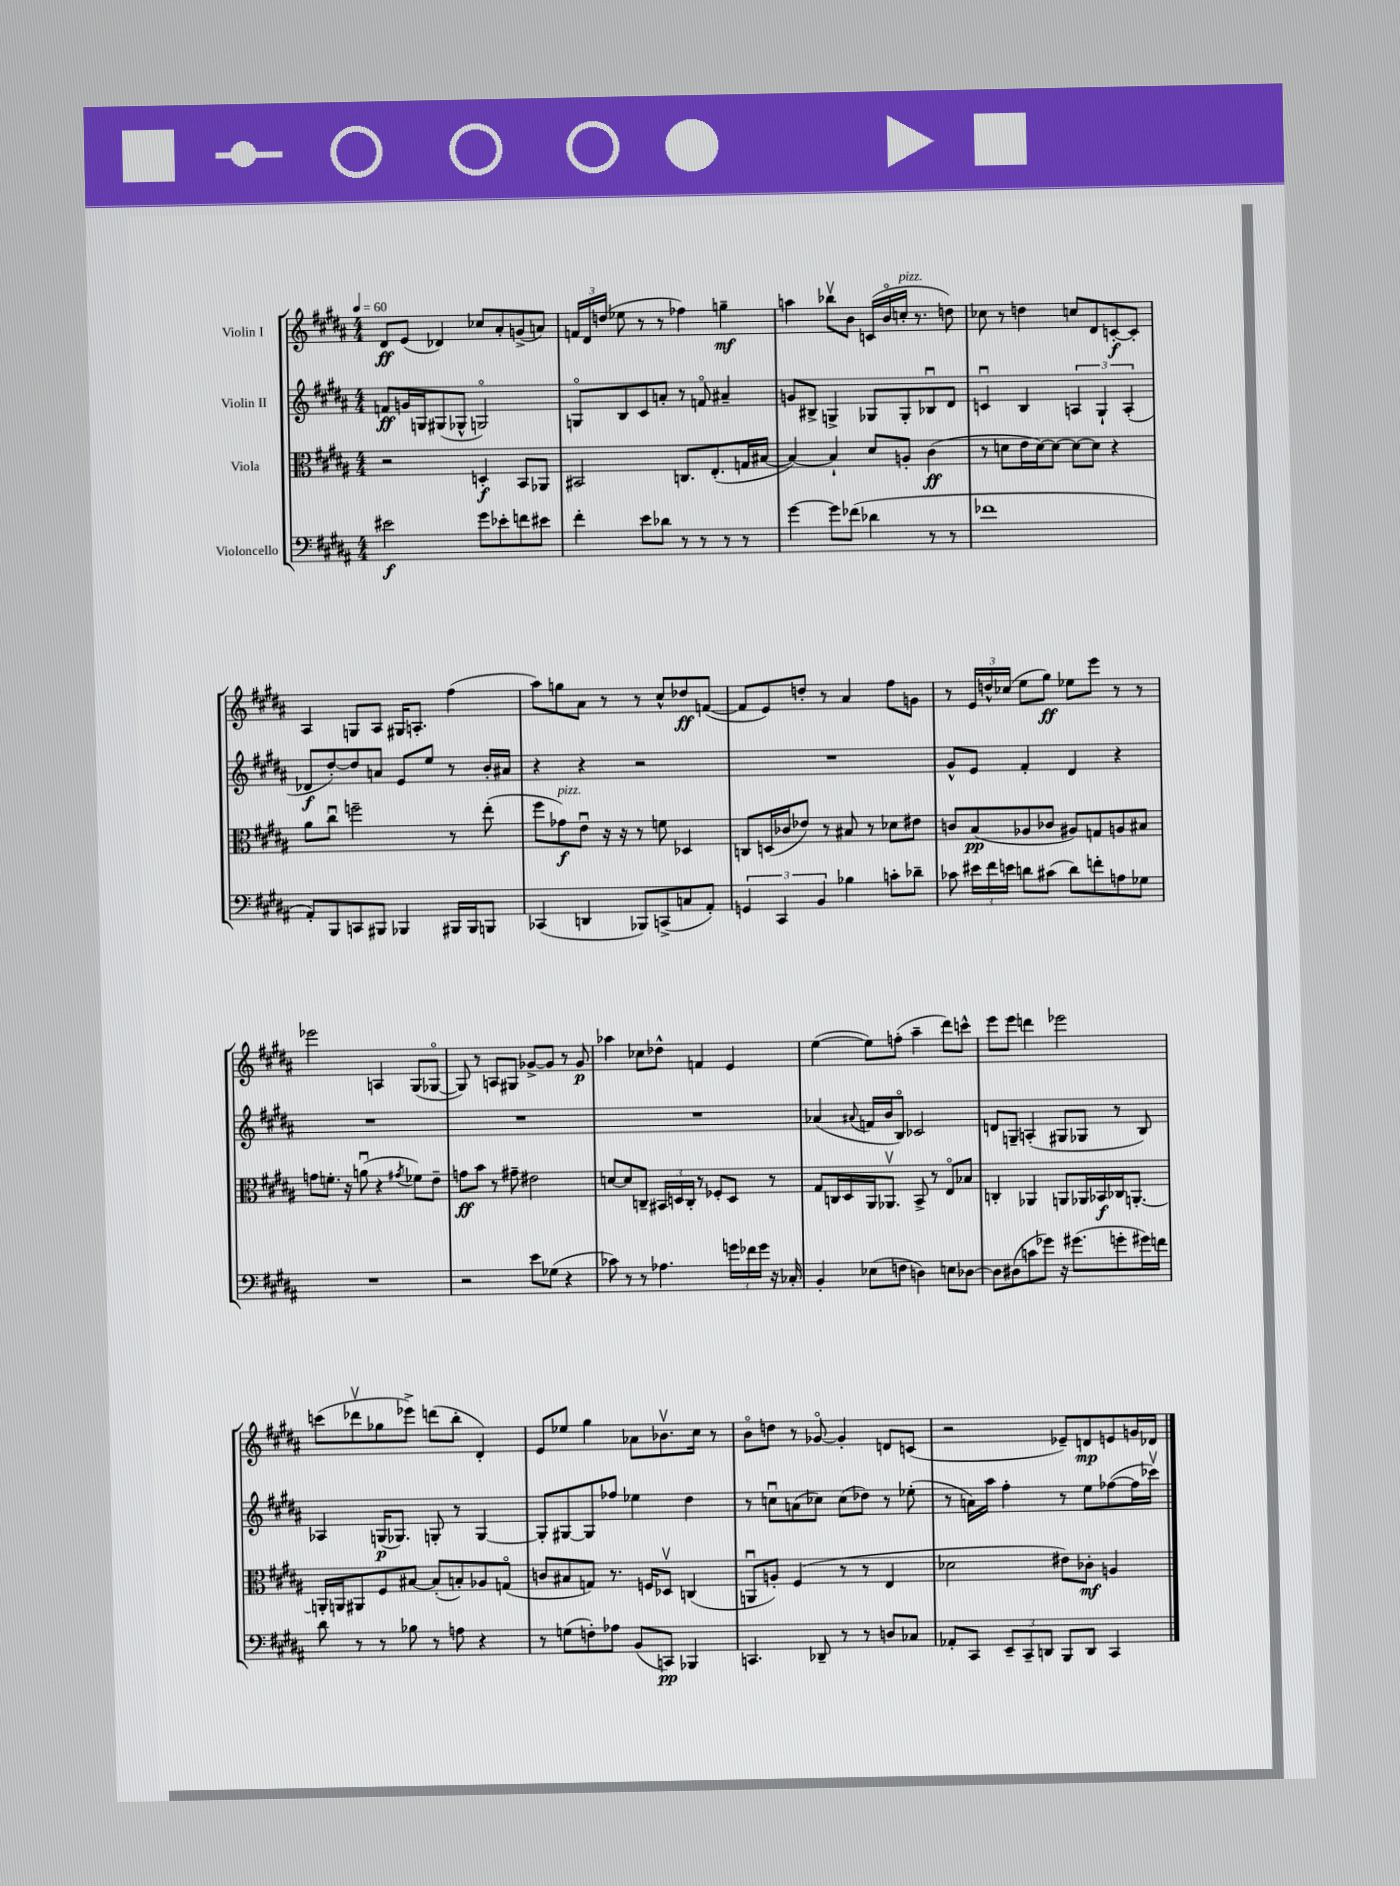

**kern	**kern	**kern	**kern
*staff4	*staff3	*staff2	*staff1
*clefF4	*clefC3	*clefG2	*clefG2
*k[f#c#g#d#a#]	*k[f#c#g#d#a#]	*k[f#c#g#d#a#]	*k[f#c#g#d#a#]
*M4/4	*M4/4	*M4/4	*M4/4
*MM60	*MM60	*MM60	*MM60
2e#	2r	8f	8d#
.	.	16g	(8e
.	.	16G	.
.	.	(8G#	4d-)
.	.	8G-^^	.
8g#	4D'	2Go)	8cc-
8e-'	.	.	8a#'
8f	8BB	.	(8g^
8e#	8AA-	.	8a)
=	=	=	=
4f#'	2BB#	8Go	24f
.	.	.	24d#
.	.	.	(24dd
.	.	8B	8ee-
8e	.	8c#	8r
8d-	.	8a'	8r
8r	8.C	8r	4ff-)
8r	.	8fo	.
.	(8.E'	.	.
8r	.	4a#~	4gg~
8r	16G	.	.
.	[16B#	.	.
=	=	=	=
[4g#	4B#_)	8g	4aa
.	.	8B#^	.
8g#]	4B#`]	4G^	8bb-v
(8f-	.	.	8b
4d-	8d#	8G-	(16c
.	.	.	16bo
.	8A'	8G-'	16cc'
.	.	.	8.r
8r	(4c#	8B-u	.
8r	.	8d#	8dd)
=	=	=	=
1f-	8r	4cu	8cc-
.	8d	.	8r
.	16e	4B	4dd
.	[16d)	.	.
.	8d_	.	.
.	8d_	6A	8cc
.	8d]	.	8d#
.	.	6G#`	.
.	4r	.	[8c'
.	.	(6A'	.
.	.	.	8c']
=	=	=	=
8AA#')	8a#	8d-	4A#
8BBB	8cc#u	[8dd#')	.
8CC	2ff~	8dd#]	8G
8BBB#	.	8a	8A#
4BBB-	.	8e	16G#
.	.	.	8.A'
.	.	8ee	.
16BBB#	8r	8r	(4ff#
16BBB#	.	.	.
8BBB	(8ee'	16b'	.
.	.	16a#	.
=	=	=	=
(4CC-	8ff#	4r	8aa#)
.	8g-)	.	8gg
4DD	8eu	4r	8a#
.	16r	.	8r
.	16r	.	.
8BBB-)	8r	2r	8r
(8CC^	8f	.	8cc#^^
8C	4D-	.	8dd-
8AA#')	.	.	([8f
=	=	=	=
6GG	8C	1r	8f]
.	(16D	.	8e)
6CC#	.	.	.
.	16c-	.	.
.	8e-)	.	8dd'
6BB	.	.	.
.	8r	.	8r
4B-	8B#	.	4a#
.	8r	.	.
8c'	8d-	.	8ff#
8d-~	8e#	.	8g
=	=	=	=
8c-	8c	8g#^^	8r
24e#	(8B	8e	24e
24f#	.	.	24dd^^
24e	.	.	(24cc-
8d	8A-	4f#'	8ee
(8c#	8c-	.	8gg#)
8d)	8A#)	4d#	8ee-
8f'	8G	.	8eee
8A	8A	4r	8r
8G-	8B#	.	8r
=	=	=	=
1r	8g	1r	2eee-
.	8.f'	.	.
.	16r	.	.
.	(8au	.	.
.	4r	.	4A
.	8qg#	.	.
.	8f-)	.	(8G#
.	8e~	.	[8G-o
=	=	=	=
2r	8g	1r	8G-])
.	8b	.	8r
.	8r	.	8A
.	8g#~	.	8G#
8e	2e#	.	[8g-^
(8G-	.	.	8g-]
4r	.	.	8r
.	.	.	8g-
=	=	=	=
8c-)	[8d	1r	4aa-
8r	8d]	.	.
8r	8C~	.	8cc-
4.A-	24BB#	.	8dd-^^
.	24D	.	.
.	24C'	.	.
.	8r	.	4f
.	8F-'	.	.
24g	8D	.	4e
24f-	.	.	.
24g	.	.	.
16r	8r	.	.
16C-'	.	.	.
=	=	=	=
4BB'	8G#	(4a-	([4ee
.	16C	.	.
.	16D#	.	.
.	.	8qqa#	.
(8E-	16AA#	16f	8ee])
.	8.AA-v	16b	.
8F	.	8Bo)	(8ff'
4D)	8BB^	2c-	4aa#~
.	8r	.	.
8E	8Eo	.	8ddd#)
[8D-	8B-	.	8ccc^^
=	=	=	=
8D-]	4C'	8d	8eee
(8D#	.	8G~	8eee
8c	4AA-	(4A'	4ddd
8g-)	.	.	.
16r	8AA	8G#	2eee-
(8.g#	.	.	.
.	16AA-	8G-	.
.	16BB-	.	.
8g'	16C-	8r	.
.	[8.AA'	.	.
16g#)	.	8B)	.
16f	.	.	.
=	=	=	=
8d#	16AA']	4A-	(8ccc
.	16AA	.	.
8r	8AA#	.	8ddd-v
8r	8F#	(16G	8gg-
.	.	8.G-)	.
8B-	[8B#	.	8eee-^)
8r	(8B#']	8G'	(8ddd
8A	8B')	8r	8bb'
4r	8A-	[4G	4d#')
.	(8Go	.	.
=	=	=	=
8r	8c	8G']	8e
(8G	8B#	[8G#	8ee-
8F')	8G)	8G#]	4gg#
8A-	8.r	8ff-	.
(8BB	.	4ee-	8a-
.	16F	.	.
8CC)	8D-v	.	8.b-v
4BBB-	(4C	4dd#	.
.	.	.	16cc#
.	.	.	8r
=	=	=	=
4.CC	8AAu	8r	8bo
.	8A')	8ccu	8dd
.	(4F#	(8a	8r
8DD-~	.	8cc-)	[8g-o
8r	8r	(8cc-	4g-']
8r	8r	8dd-)	.
8D	4E	8r	8d
8C-	.	(8ee-'	(8c
=	=	=	=
8AA-'	2d-	8r	2r
8CC#	.	16a)	.
.	.	16aa#	.
12EE~	.	4ff#'	.
12CC#~	.	.	.
12DD	.	.	.
8BBB	8e#)	8r	8e-~)
8DD	8c-'	8ee	8d
4CC#	4A	([8ff-	8e
.	.	16ff-]	16g
.	.	16ccc-v)	16d-
==	==	==	==
*-	*-	*-	*-
